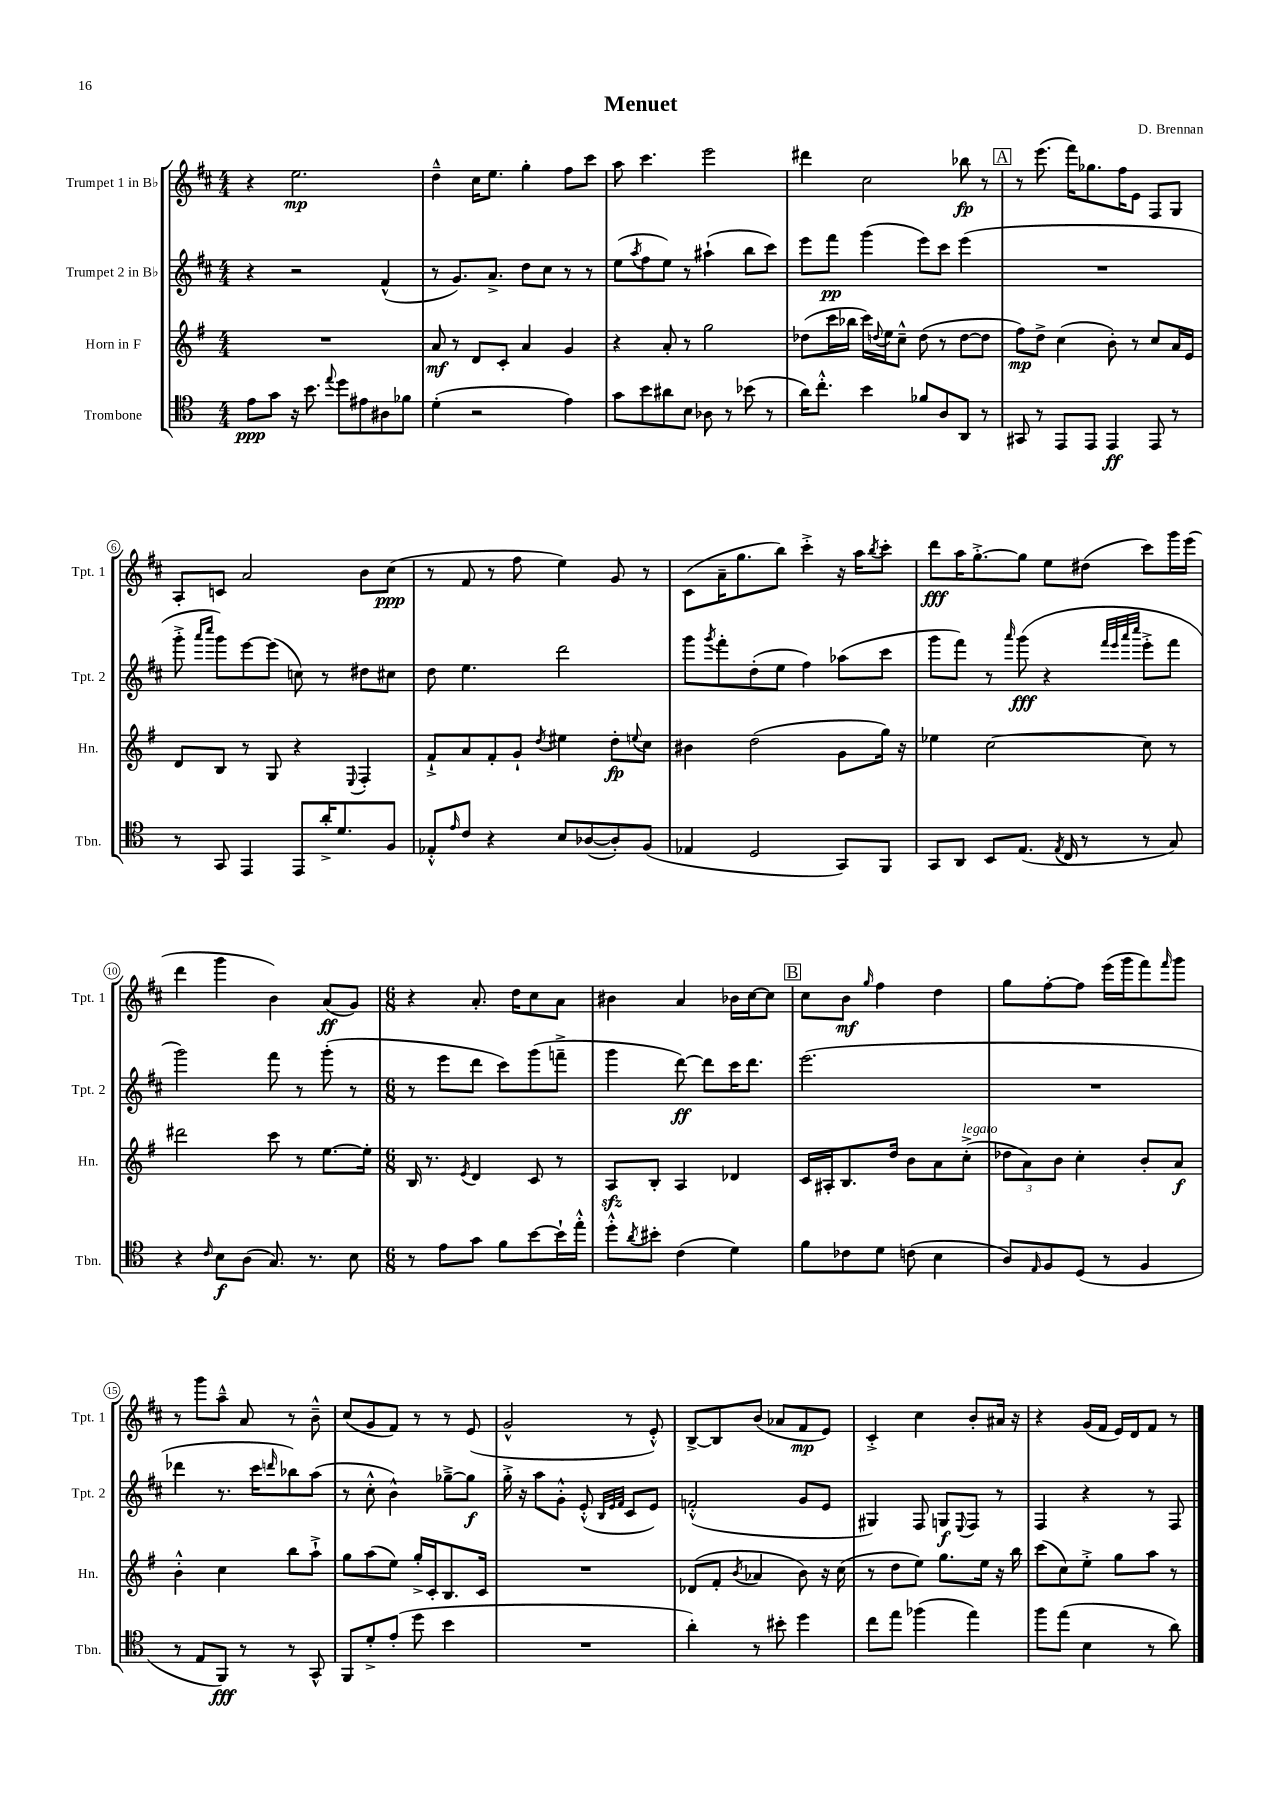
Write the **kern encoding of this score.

**kern	**kern	**kern	**kern
*staff4	*staff3	*staff2	*staff1
*clefC4	*clefG2	*clefG2	*clefG2
*k[]	*k[f#]	*k[f#c#]	*k[f#c#]
*M4/4	*M4/4	*M4/4	*M4/4
8e\L	1r	4r	4r
8g\J	.	.	.
16r	.	2r	2.ee\
8.b\	.	.	.
8qqee/	.	.	.
8dd\L	.	.	.
8e#\	.	.	.
8A#\	.	(4f#^^/	.
8f-\J	.	.	.
=	=	=	=
(4d'\	8a/	8r	4dd~^^\
.	8r	8.g/L)	.
2r	8d/L	.	16cc#\LK
.	.	8.a^/J	8.ee\J
.	8c'/J	.	.
.	4a/	8dd\L	4gg'\
.	.	8cc#\J	.
4e\)	4g/	8r	8ff#\L
.	.	8r	8ccc#\J
=	=	=	=
8g\L	4r	(8ee\L	8aa\
.	.	8qaa/	.
8b\	.	8ff#\	4.ccc#\
8a#\	8a'/	8ee\J)	.
8B\J	8r	8r	.
8A-\	2gg\	(4aa#`\	2eee\
8r	.	.	.
(8b-\	.	8bb\L	.
8r	.	8ccc#\J)	.
=	=	=	=
16a\LK)	(8dd-\L	8eee\L	4ddd#\
8.cc'^^\J	.	.	.
.	16ccc\L	8fff#\J	.
.	16bb-\JJ	.	.
4b\	16ccc\LL)	(4ggg\	2cc#\
.	8qqdd/	.	.
.	16ee\J	.	.
.	8cc~^^\J	.	.
8f-/L	(8dd\	8eee\L)	.
8A/	8r	8ccc#\J	.
8AA/J	[8dd\L	(4eee\	8bb-\
8r	8dd\]J	.	8r
=	=	=	=
8GG#/	8ff#\L)	1r	8r
8r	8dd^\J	.	(8.eee\
8EE/L	(4cc\	.	.
.	.	.	16fff#\LK)
8EE/J	.	.	8.gg-\
4EE/	8b'\)	.	.
.	.	.	16ff#\K
.	8r	.	8e\J
8EE/	8cc/L	.	8F#/L
8r	16a/L	.	8G/J
.	16e/JJ	.	.
=	=	=	=
8r	8d/L	8ggg'^\	8A'/L
.	.	16qqaaa/LL	.
.	.	16qqcccc#/JJ	.
8GG/	8B/J	8ggg\L)	8c/J
4EE/	8r	[8eee\	2a/
.	8G/	(8eee\]J	.
8EE/L	4r	8cc\)	.
16a'^/K	.	8r	.
8.d/	.	.	.
.	8qqE/	.	.
.	4F#'/	8dd#\L	8b\L
8F/J	.	8cc#\J	(8cc#\J
=	=	=	=
8E-'^^/L	8f#`^/L	8dd\	8r
16qqe/	.	.	.
8c/J	8a/	4.ee\	8f#/
4r	8f#'/	.	8r
.	8g`/J	.	8ff#\
.	8qdd/	.	.
8B/L	4ee#\	2ddd\	4ee\)
([8A-/	.	.	.
8A-'/])	8dd'\L	.	8g/
.	8qqee/	.	.
(8F/J	8cc\J	.	8r
=	=	=	=
4E-/	4b#\	8ggg\L	(8c#\L
.	.	8qggg/	.
.	.	8fff#'\	16a~\K
.	.	.	8.gg\
2D/	(2dd\	(8dd'\	.
.	.	8ee\J	8bb\J)
.	.	4ff#\)	4ccc#'^\
8GG/L)	8g\L	(8aa-\L	16r
.	.	.	16aa\LK
.	.	.	8qbb/
8FF/J	16gg\Jk)	8ccc#\J	8ccc#'\J
.	16r	.	.
=	=	=	=
8GG/L	4ee-\	8ggg\L	8ddd\L
8AA/J	.	8fff#\J)	16aa\K
.	.	.	[8.gg'^\
8BB/L	[2cc\	8r	.
.	.	16qqaaa/	.
(8.E/J	.	(8ggg\	8gg\]J
.	.	4r	8ee\L
8qE/	.	.	.
16C/	.	.	.
8r	.	.	(8dd#\J
.	.	32qqfff#/LLL	.
.	.	32qqeee/	.
.	.	32qqaaa/	.
.	.	32qqcccc#/JJJ	.
8r	8cc\]	8eee'^\L	8ccc#\L)
8G/)	8r	8fff#\J	16ggg\L
.	.	.	(16eee\JJ
=	=	=	=
4r	2ddd#\	2ggg\)	4ddd\
16qqc/	.	.	.
8B\L	.	.	4ggg\
(8A\J	.	.	.
8.G/)	8ccc\	8fff#\	4b\)
.	8r	8r	.
8.r	.	.	.
.	[8.ee\L	(8ggg'\	(8a/L
8B\	.	8r	8g/J)
.	16ee'\]Jk	.	.
=	=	=	=
*M6/8	*M6/8	*M6/8	*M6/8
8r	16B/	8r	4r
.	8.r	.	.
8e\L	.	8eee\L	.
.	8qe/	.	.
8g\J	4d/	8ddd\J	8.a'/
8f\L	.	8ccc#\L)	.
.	.	.	16dd\LK
[8b\	8c/	(8ggg\	8cc#\
16b`\]L	8r	8fff~^\J	8a\J
16ee'^^\JJ	.	.	.
=	=	=	=
8dd'^^\L	8A/L	4ggg\	4b#\
8qa/	.	.	.
8b#'\J	8B'/J	.	.
(4c\	4A/	[8ddd\)	4a/
.	.	8ddd\]L	.
4d\)	4d-/	16ccc#\K	16b-\LL
.	.	8.ddd\J	[16cc#\J
.	.	.	8cc#\]J
=	=	=	=
8f\L	16c/LL	(2.eee\	8cc#\L
.	16A#'/J	.	.
8c-\	8.B/	.	8b\J
.	.	.	16qqgg/
8d\J	.	.	4ff#\
.	16dd/Jk	.	.
(8c\	8b\L	.	.
4B\	8a\	.	4dd\
.	(8cc'^\J	.	.
=	=	=	=
8A/L)	12dd-\L	2.r	8gg\L
.	12a\)	.	.
16qqE/	.	.	.
8F/	.	.	[8ff#'\
.	12b\J	.	.
(8D/J	4cc'\	.	8ff#\]J
8r	.	.	(16eee\LL
.	.	.	16ggg\J
4F/	8b'/L	.	8fff#\)
.	.	.	16qqfff#/
.	8a/J	.	8ggg\J
=	=	=	=
8r	4b'^^\	4ddd-\	8r
8E/L	.	.	8ggg\L
8FF/J)	4cc\	8.r	8aa~^^\J
8r	.	.	8a/
.	.	16ccc#\LK	.
.	.	16qqddd/	.
8r	8bb\L	8bb-\)	8r
8GG^^/	8aa`^\J	(8aa\J	8b~^^\
=	=	=	=
8FF/L	8gg\L	8r	(8cc#/L
8d'^/	(8aa\	8cc#'^^\	8g/
(8e'/J	8ee\J)	4b^^\)	8f#/J)
8dd\	16gg'^/LL	.	8r
.	16c'/J	.	.
4b\	8.B/	[8gg-~^\L	8r
.	.	8gg-\]J	(8e/
.	16c/Jk	.	.
=	=	=	=
2.r	2.r	16gg'^\	2g^^/
.	.	16r	.
.	.	8aa\L	.
.	.	8g'^^\J	.
.	.	(8e'^^/	.
.	.	32qqB/LLL	.
.	.	32qqe/	.
.	.	32qqf#/JJJ	.
.	.	8c#/L	8r
.	.	8e/J)	8e'^^/)
=	=	=	=
4a'\)	(8d-/L	(2f'^^/	[8B^/L
.	8f#'/J	.	8B/]
.	8qb/	.	.
8r	4a-/	.	(8b/J
8b#'\	.	.	8a-/L
4dd\	8b\)	8g/L	8f#/
.	16r	8e/J	8e/J)
.	(16cc\	.	.
=	=	=	=
8cc\L	8r	4G#/)	4c#'^/
8ee\J	8dd\L	.	.
(4ff-\	8ee\J)	8F#/	4cc#\
.	8.gg\L	8G/L	.
.	.	8qqE/	.
4ee\)	.	8F#/J	8b'/L
.	16ee\Jk	.	.
.	16r	8r	16a#/Jk
.	16bb\	.	16r
=	=	=	=
8ff\L	(8ccc\L	4F#/	4r
(8ee\J	8cc\)	.	.
4B\	8ee'^\J	4r	(16g/LL
.	.	.	16f#/JJ
.	8gg\L	.	16e/LL)
.	.	.	16d/J
8r	8aa\J	8r	8f#/J
8a\)	8r	8F#/	8r
==	==	==	==
*-	*-	*-	*-
